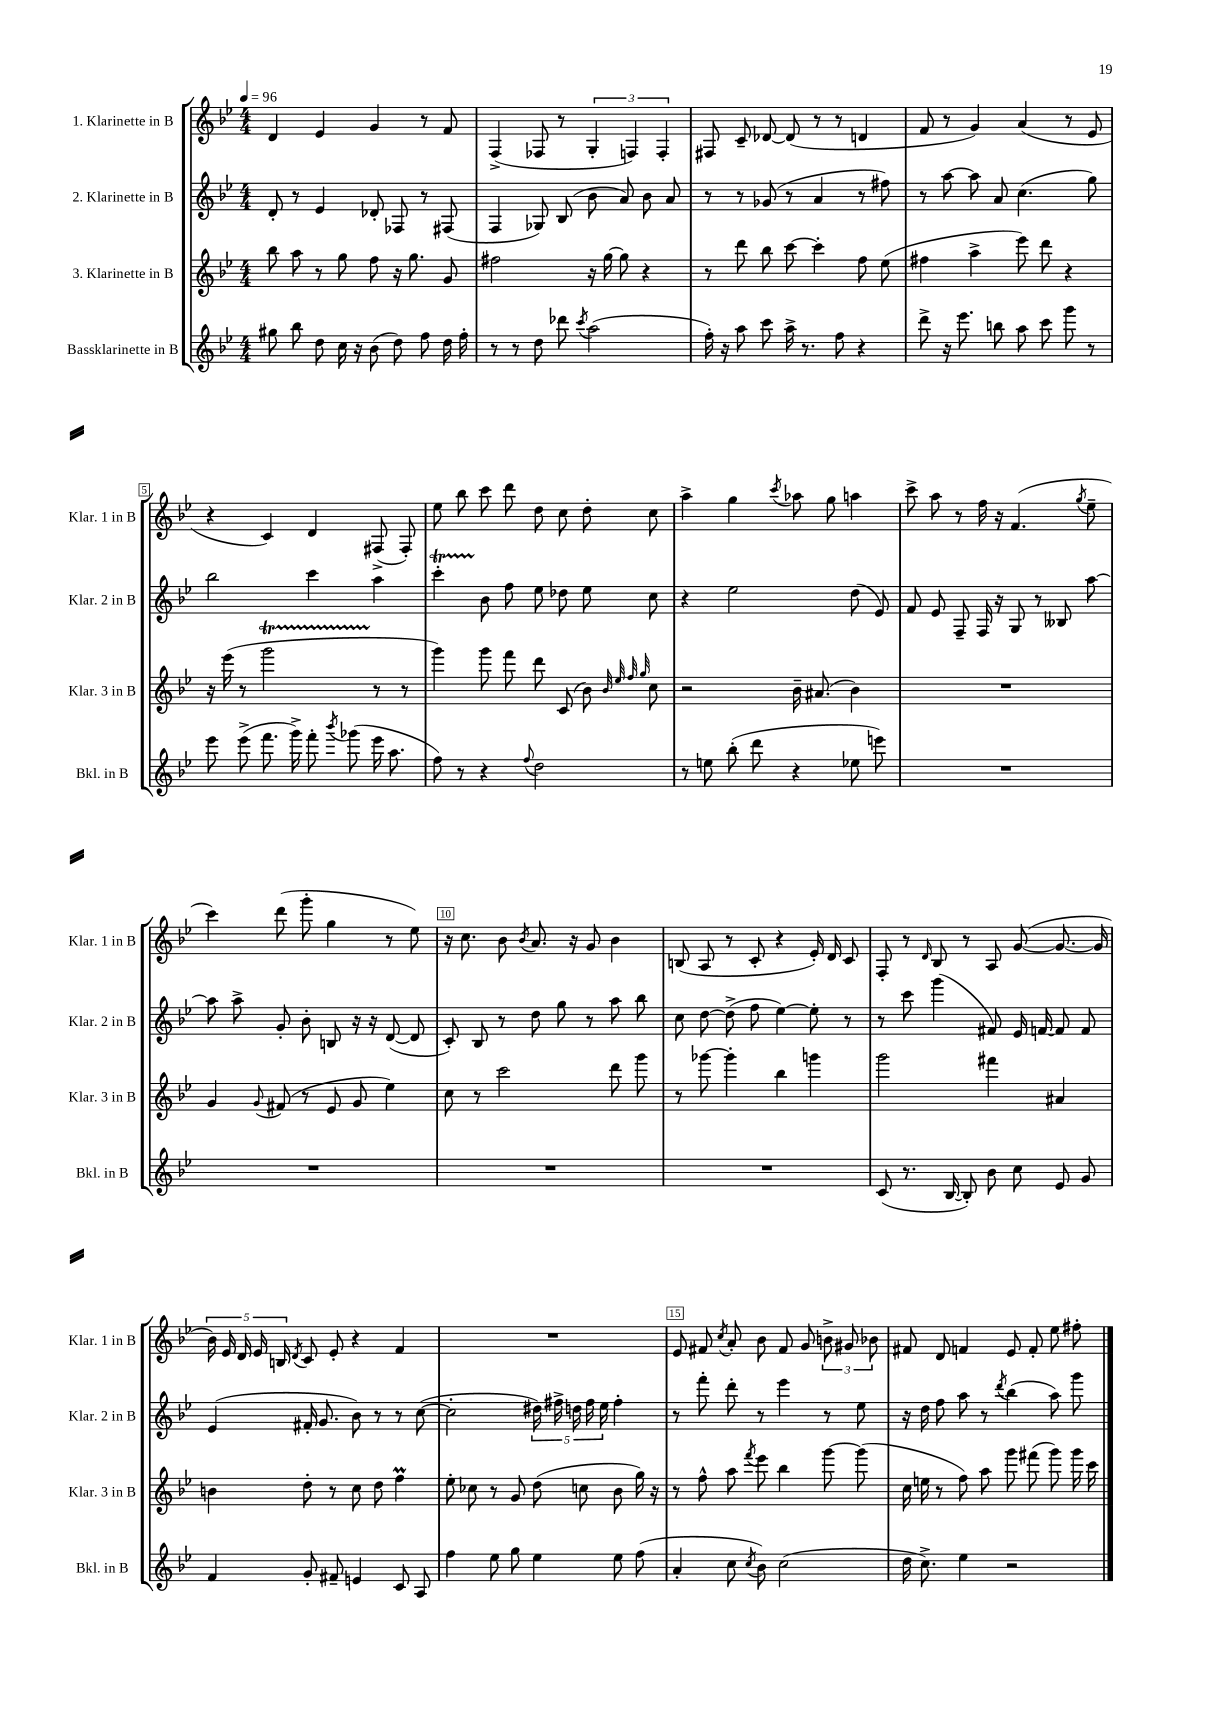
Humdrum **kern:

**kern	**kern	**kern	**kern
*staff4	*staff3	*staff2	*staff1
*clefG2	*clefG2	*clefG2	*clefG2
*k[b-e-]	*k[b-e-]	*k[b-e-]	*k[b-e-]
*M4/4	*M4/4	*M4/4	*M4/4
*MM96	*MM96	*MM96	*MM96
8gg#	8bb-	8d'	4d
8bb-	8aa	8r	.
8dd	8r	4e-	4e-
16cc	8gg	.	.
16r	.	.	.
(8b-	8ff	8d-'	4g
8dd)	16r	8F-	.
.	8.gg	.	.
8ff	.	8r	8r
16dd	8g	(8F#	8f
16ff'	.	.	.
=	=	=	=
8r	2ff#	4F	(4F^
8r	.	.	.
8dd	.	8G-)	8F-
8ddd-	.	(8B-	8r
8qccc	.	.	.
(2aa	16r	8b-	6G'
.	[16gg	.	.
.	8gg]	8a)	.
.	.	.	6F)
.	4r	8b-	.
.	.	.	6F'
.	.	8a	.
=	=	=	=
16ff')	8r	8r	8F#
16r	.	.	.
8aa	8ddd	8r	8c~
8ccc	8bb-	(8g-	[8d-
16aa^	[8ccc	8r	(8d-]
8.r	.	.	.
.	4ccc']	4a	8r
8ff	.	.	8r
4r	8ff	8r	4d
.	(8ee-	8ff#)	.
=	=	=	=
8ddd^	4ff#	8r	8f
16r	.	[8aa	8r
8.eee-	.	.	.
.	4aa^	8aa]	4g)
8bb	.	8a	.
8aa	8eee-)	(4.cc	(4a
8ccc	8ddd	.	.
8ggg	4r	.	8r
8r	.	8gg)	8e-
=	=	=	=
8eee-	16r	2bb-	4r
.	(16eee-	.	.
(8eee-^	8r	.	.
8.fff	2ggg	.	4c)
16ggg^)	.	.	.
8fff'	.	4ccc	4d
8qbbb-	.	.	.
(8ggg-	.	.	.
16eee-	8r	4aa	(8F#^
8.aa	.	.	.
.	8r	.	8F#')
=	=	=	=
8ff)	4ggg)	4ccc'	8ee-
8r	.	.	8bb-
4r	8ggg	8b-	8ccc
.	8fff	8ff	8ddd
8qqff	.	.	.
2dd	8ddd	8ee-	8dd
.	(8c	8dd-	8cc
.	8b-)	8ee-	8dd'
.	32qqb-	.	.
.	32qqee-	.	.
.	32qqff	.	.
.	32qqgg	.	.
.	8cc	8cc	8cc
=	=	=	=
8r	2r	4r	4aa^
8ee	.	.	.
(8bb-'	.	2ee-	4gg
8ddd	.	.	.
.	.	.	8qccc
4r	16b-~	.	8aa-
.	(8.a#	.	.
.	.	.	8gg
8ee-	4b-)	(8dd	4aa
8eee)	.	8e-)	.
=	=	=	=
1r	1r	8f	8ccc^
.	.	8e-	8aa
.	.	8F~	8r
.	.	16F	16ff
.	.	16r	16r
.	.	8G	(4.f
.	.	8r	.
.	.	8B--	.
.	.	.	8qgg
.	.	[8aa	8ee-~
=	=	=	=
1r	4g	8aa]	4ccc)
.	.	8aa^	.
.	8qqg	.	.
.	(8f#	8g'	(8ddd
.	8r	8b-'	8ggg'
.	8e-	8B	4gg
.	8g	16r	.
.	.	16r	.
.	4ee-)	([8d	8r
.	.	8d]	8ee-)
=	=	=	=
1r	8cc	8c')	16r
.	.	.	8.cc
.	8r	8B-	.
.	2ccc	8r	8b-
.	.	.	8qb-
.	.	8dd	8.a
.	.	8gg	.
.	.	.	16r
.	.	8r	8g
.	8ddd	8aa	4b-
.	8ggg	8bb-	.
=	=	=	=
1r	8r	8cc	(8B
.	[8ggg-	[8dd	8A
.	4ggg-']	(8dd^]	8r
.	.	8ff	8c'
.	4bb-	[4ee-)	4r
.	4ggg	8ee-']	16e-')
.	.	.	16d
.	.	8r	8c
=	=	=	=
(8c	2ggg	8r	8F'
8.r	.	8ccc	8r
.	.	.	16qqd
.	.	(4ggg	8B-
[16B-	.	.	.
8B-'])	.	.	8r
8b-	4fff#	8f#)	8A
8cc	.	16e-	([8g
.	.	[16f	.
8e-	4a#	8f]	8.g_
8g	.	8f	.
.	.	.	16g]
=	=	=	=
4f	4b	(4e-	20b-)
.	.	.	20e-
.	.	.	20d
.	.	.	20e-
.	.	.	20B
.	.	.	8qd
8g'	8dd'	16f#'	8c
.	.	8.g	.
8f#~	8r	.	8e-'
4e	8cc	8b-)	4r
.	8dd	8r	.
8c	4ff	8r	4f
8A	.	([8cc	.
=	=	=	=
4ff	8ee-'	2cc']	1r
.	8cc-	.	.
8ee-	8r	.	.
8gg	8g	.	.
4ee-	(8dd	20dd#)	.
.	.	20ff#^	.
.	.	20dd	.
.	8cc	.	.
.	.	20ff#	.
.	.	20ee-	.
8ee-	8b-	4ff#'	.
(8ff	16gg)	.	.
.	16r	.	.
=	=	=	=
4a'	8r	8r	8e-
.	8ff^^	8fff'	8f#
.	.	.	8qcc
8cc	8aa	8ddd'	8a'
8qcc	8qfff	.	.
8b-)	8eee-	8r	8b-
(2cc	4bb-	4eee-	8f#
.	.	.	8g
.	[8ggg	8r	12b^
.	.	.	12g#
.	(8ggg]	8ee-	.
.	.	.	12b-
=	=	=	=
16dd	16cc	16r	8f#
8.cc^)	16ee	16dd	.
.	8r	8ff	8d
4ee-	8ff)	8aa	4f
.	8aa	8r	.
.	.	8qddd	.
2r	8ggg	(4bb-	8e-
.	(8fff#	.	8f'
.	8ggg)	8aa)	8ee-
.	16ggg	8ggg	8ff#'
.	16ccc	.	.
==	==	==	==
*-	*-	*-	*-
